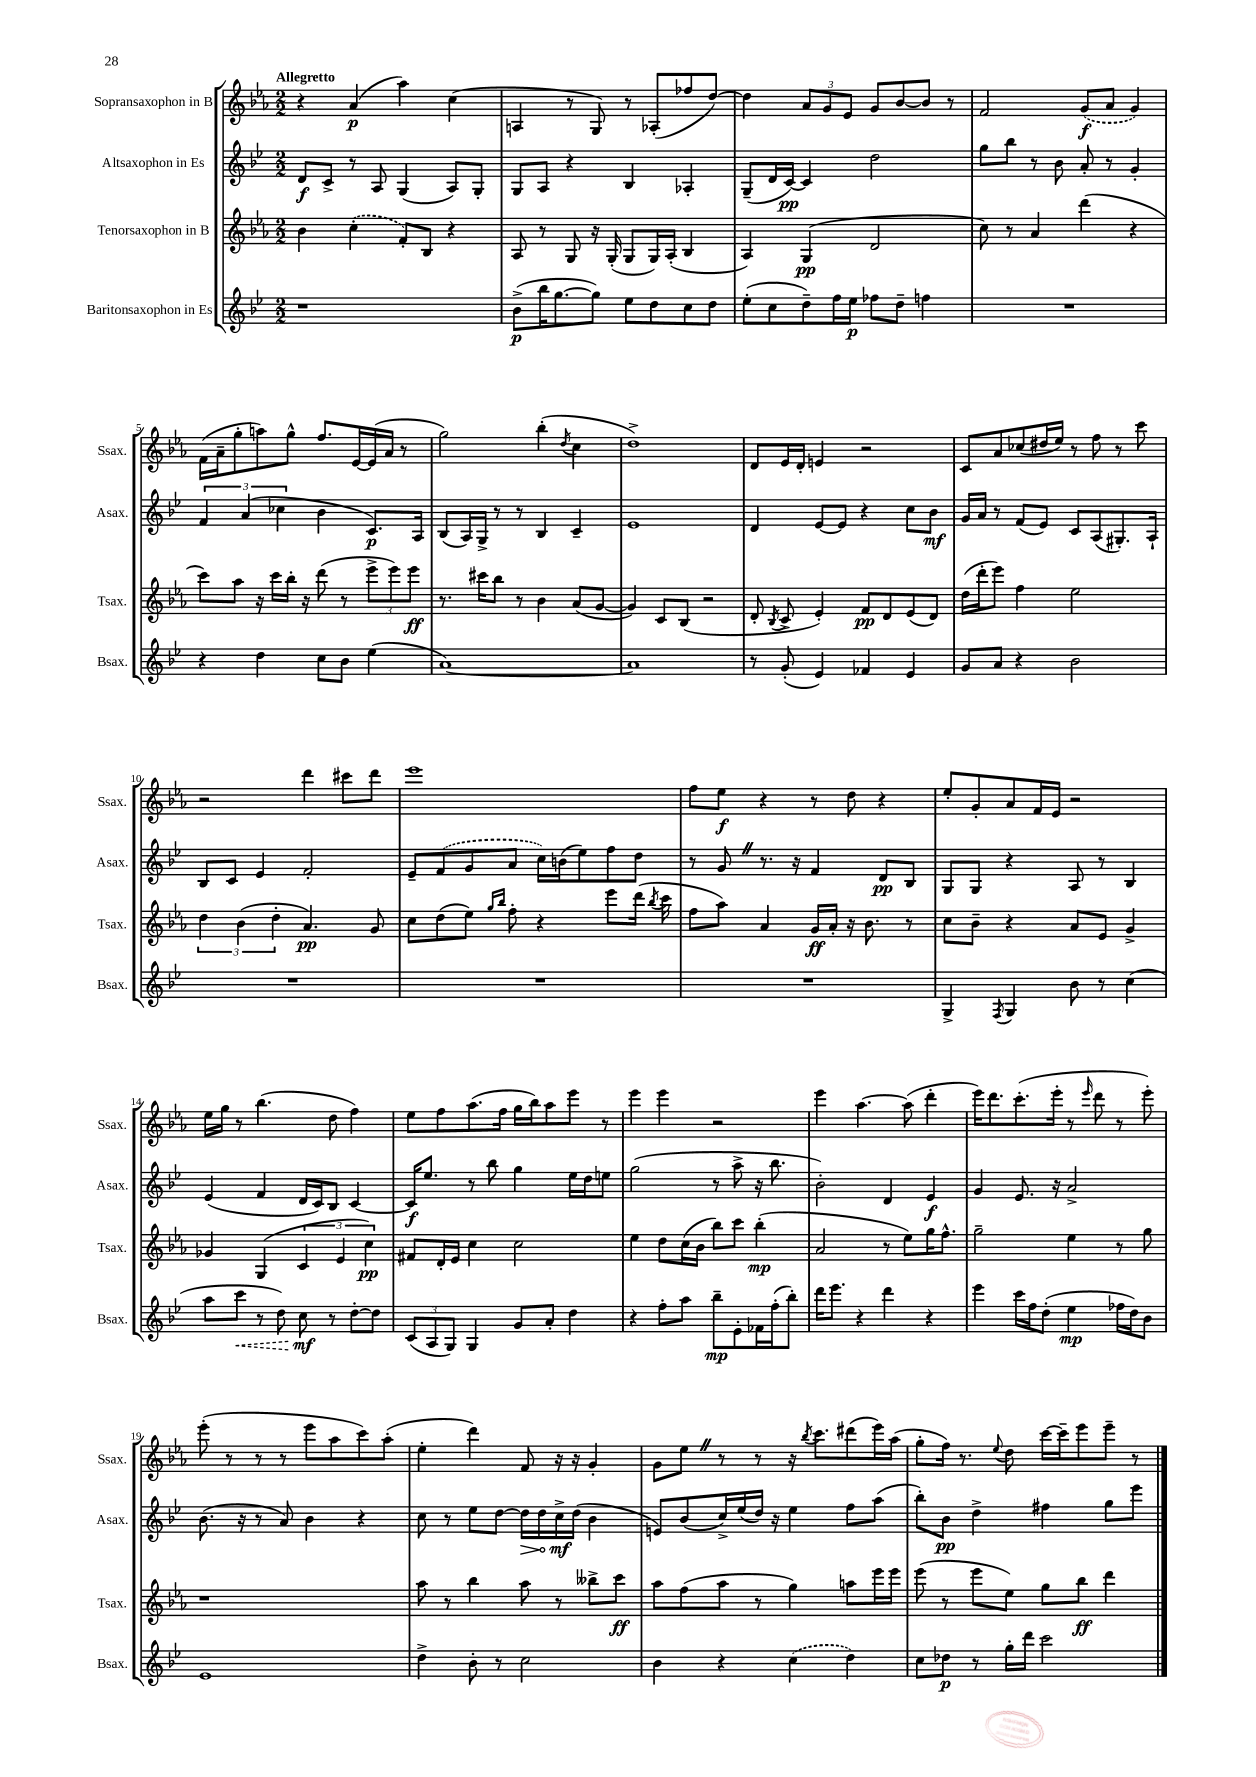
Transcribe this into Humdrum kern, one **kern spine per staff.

**kern	**dynam	**kern	**dynam	**kern	**dynam	**kern	**dynam
*part4	*part4	*part3	*part3	*part2	*part2	*part1	*part1
*staff4	*staff4	*staff3	*staff3	*staff2	*staff2	*staff1	*staff1
*I"Baritonsaxophon in Es	*	*I"Tenorsaxophon in B	*	*I"Altsaxophon in Es	*	*I"Sopransaxophon in B	*
*I'Bsax.	*	*I'Tsax.	*	*I'Asax.	*	*I'Ssax.	*
*clefG2	*	*clefG2	*	*clefG2	*	*clefG2	*
*k[b-e-]	*	*k[b-e-a-]	*	*k[b-e-]	*	*k[b-e-a-]	*
*M2/2	*	*M2/2	*	*M2/2	*	*M2/2	*
=1	=1	=1	=1	=1	=1	=1	=1
!	!	!	!	!	!	!LO:TX:a:B:t=Allegretto	!
1r	.	4b-\	.	8d/L	f	4r	.
.	.	.	.	8c^/J	.	.	.
.	.	(4cc'\	.	8r	.	(4a-/	p
.	.	.	.	8A/	.	.	.
.	.	8f'/L)	.	(4G/	.	4aa-\)	.
.	.	8B-/J	.	.	.	.	.
.	.	4r	.	8A/L)	.	(4cc\	.
.	.	.	.	8G'/J	.	.	.
=2	=2	=2	=2	=2	=2	=2	=2
(8b-^\L	p	8A-/	.	8G/L	.	4An/	.
16bb-\K	.	8r	.	8A/J	.	.	.
[8.gg\	.	.	.	.	.	.	.
.	.	8G/	.	4r	.	8r	.
8gg\J])	.	16r	.	.	.	8G/)	.
.	.	(16G'/	.	.	.	.	.
8ee-\L	.	8G/L	.	4B-/	.	8r	.
8dd\	.	16G/L)	.	.	.	(8A-X'/L	.
.	.	(16A-'/JJ	.	.	.	.	.
8cc\	.	4B-/	.	4A-X'/	.	8ff-X/	.
8dd\J	.	.	.	.	.	[8dd/J)	.
=3	=3	=3	=3	=3	=3	=3	=3
(8ee-'\L	.	4A-/)	.	(8G~/L	.	4dd\]	.
8cc\	.	.	.	16d/L	.	.	.
.	.	.	.	[16c/JJ)	pp	.	.
8dd~\)	.	(4G/	pp	4c/]	.	12a-/L	.
.	.	.	.	.	.	12g/	.
16ff\L	.	.	.	.	.	.	.
.	.	.	.	.	.	12e-/J	.
16ee-\JJ	p	.	.	.	.	.	.
8ff-X\L	.	2d/	.	2dd\	.	8g/L	.
8dd~\J	.	.	.	.	.	[8b-/	.
4ffn\	.	.	.	.	.	8b-/J]	.
.	.	.	.	.	.	8r	.
=4	=4	=4	=4	=4	=4	=4	=4
1r	.	8cc\)	.	8gg\L	.	2f/	.
.	.	8r	.	8bb-\J	.	.	.
.	.	4a-/	.	8r	.	.	.
.	.	.	.	8b-\	.	.	.
.	.	(4ddd\	.	8a'/	.	(8g/L	f
.	.	.	.	8r	.	8a-/J	.
.	.	4r	.	4g'/	.	4g/)	.
!!LO:LB:g=z
=5	=5	=5	=5	=5	=5	=5	=5
4r	.	8ccc\L)	.	6f/	.	(16f\LL	.
.	.	.	.	.	.	16a-~\J	.
.	.	8aa-\J	.	.	.	8gg'\	.
.	.	.	.	(6a/	.	.	.
4dd\	.	16r	.	.	.	8aan\)	.
.	.	16ccc\LL	.	.	.	.	.
.	.	.	.	6cc-X\	.	.	.
.	.	16bb-'\JJ	.	.	.	8gg^^\J	.
.	.	16r	.	.	.	.	.
8cc\L	.	(8ddd\	.	4b-\	.	8.ff/L	.
8b-\J	.	8r	.	.	.	.	.
.	.	.	.	.	.	[16e-/L	.
(4ee-\	.	12eee-^\L	.	8.c/L)	p	(16e-/]	.
.	.	.	.	.	.	16a-/JJ	.
.	.	12eee-\)	.	.	.	.	.
.	.	.	.	.	.	8r	.
.	.	12eee-\J	ff	.	.	.	.
.	.	.	.	16A/Jk	.	.	.
=6	=6	=6	=6	=6	=6	=6	=6
[1a)	.	8.r	.	(8B-/L	.	2gg\)	.
.	.	.	.	16A/L)	.	.	.
.	.	16ccc#X\KL	.	16G^/JJ	.	.	.
.	.	8bb-\J	.	8r	.	.	.
.	.	8r	.	8r	.	.	.
.	.	4b-\	.	4B-/	.	(4bb-'\	.
.	.	.	.	.	.	8qdd/	.
.	.	(8a-/L	.	4c~/	.	4cc\	.
.	.	[8g/J	.	.	.	.	.
=7	=7	=7	=7	=7	=7	=7	=7
1a]	.	4g/])	.	1e-	.	1dd^)	.
.	.	8c/L	.	.	.	.	.
.	.	(8B-/J	.	.	.	.	.
.	.	2r	.	.	.	.	.
=8	=8	=8	=8	=8	=8	=8	=8
8r	.	8d'/	.	4d/	.	8d/L	.
.	.	8qB-/	.	.	.	.	.
(8g'/	.	8c^/	.	.	.	16e-/L	.
.	.	.	.	.	.	16d'/JJ	.
4e-/)	.	4e-'/)	.	[8e-/L	.	4en/	.
.	.	.	.	8e-/J]	.	.	.
4f-X/	.	8f/L	pp	4r	.	2r	.
.	.	8d/	.	.	.	.	.
4e-/	.	(8e-/	.	8cc\L	.	.	.
.	.	8d/J)	.	8b-\J	mf	.	.
=9	=9	=9	=9	=9	=9	=9	=9
8g/L	.	(16dd\LL	.	16g/LL	.	8c/L	.
.	.	16ddd'\J	.	16a/JJ	.	.	.
8a/J	.	8eee-\J)	.	8r	.	8a-/	.
4r	.	4ff\	.	(8f/L	.	(8cc-X/	.
.	.	.	.	8e-/J)	.	16dd#X/L	.
.	.	.	.	.	.	16ee-/JJ)	.
2b-\	.	2ee-\	.	8c/L	.	8r	.
.	.	.	.	(8A/	.	8ff\	.
.	.	.	.	8.G#X'/)	.	8r	.
.	.	.	.	.	.	8ccc\	.
.	.	.	.	16A`/Jk	.	.	.
!!LO:LB:g=z
=10	=10	=10	=10	=10	=10	=10	=10
1r	.	6dd\	.	8B-/L	.	2r	.
.	.	.	.	8c/J	.	.	.
.	.	(6b-\	.	.	.	.	.
.	.	.	.	4e-/	.	.	.
.	.	6dd'\	.	.	.	.	.
.	.	4.a-/)	pp	2f'/	.	4ddd\	.
.	.	.	.	.	.	8ccc#X\L	.
.	.	8g/	.	.	.	8ddd\J	.
=11	=11	=11	=11	=11	=11	=11	=11
1r	.	8cc\L	.	8e-~/L	.	1eee-	.
.	.	(8dd\	.	(8f/	.	.	.
.	.	8ee-\J)	.	8g/	.	.	.
.	.	16qqgg/LL	.	.	.	.	.
.	.	16qqbb-/JJ	.	.	.	.	.
.	.	8ff'\	.	8a/J	.	.	.
.	.	4r	.	16cc\LL)	.	.	.
.	.	.	.	(16bn\J	.	.	.
.	.	.	.	8ee-\)	.	.	.
.	.	8eee-\L	.	8ff\	.	.	.
.	.	(16ddd\Jk	.	8dd\J	.	.	.
.	.	8qbb-/	.	.	.	.	.
.	.	16ccc\	.	.	.	.	.
=12	=12	=12	=12	=12	=12	=12	=12
1r	.	8ff\L	.	8r	.	8ff\L	.
.	.	8aa-\J)	.	8gZ/	.	8ee-\J	f
.	.	4a-/	.	8.r	.	4r	.
.	.	.	.	16r	.	.	.
.	.	16g/LL	ff	4f/	.	8r	.
.	.	16a-'/JJ	.	.	.	.	.
.	.	16r	.	.	.	8dd\	.
.	.	8.b-\	.	.	.	.	.
.	.	.	.	8d/L	pp	4r	.
.	.	8r	.	8B-/J	.	.	.
=13	=13	=13	=13	=13	=13	=13	=13
4G^/	.	8cc\L	.	8G/L	.	8ee-'/L	.
.	.	8b-~\J	.	8G/J	.	8g'/	.
8qF/	.	.	.	.	.	.	.
4G/	.	4r	.	4r	.	8a-/	.
.	.	.	.	.	.	16f/L	.
.	.	.	.	.	.	16e-/JJ	.
8b-\	.	8a-/L	.	8A/	.	2r	.
8r	.	8e-/J	.	8r	.	.	.
(4cc\	.	4g^/	.	4B-/	.	.	.
!!LO:LB:g=z
=14	=14	=14	=14	=14	=14	=14	=14
8aa\L	.	4g-X/	.	(4e-/	.	16ee-\LL	.
.	.	.	.	.	.	16gg\JJ	.
!	!LO:HP:b	!	!	!	!	!	!
8ccc\J	<	.	.	.	.	8r	.
8r	.	(4G/	.	4f/	.	(4.bb-\	.
8dd\)	.	.	.	.	.	.	.
8cc\	mf	6c/	.	16d/LL	.	.	.
.	.	.	.	16c/J)	.	.	.
8r	[	.	.	8B-/J	.	8dd\	.
.	.	6e-/	.	.	.	.	.
[8dd'\L	.	.	.	[4c/	.	4ff\)	.
.	.	6cc\)	pp	.	.	.	.
8dd\J]	.	.	.	.	.	.	.
=15	=15	=15	=15	=15	=15	=15	=15
(12c/L	.	8f#X/L	.	16c/KL]	f	8ee-\L	.
.	.	.	.	8.ee-/J	.	.	.
12A/	.	.	.	.	.	.	.
.	.	16d'/L	.	.	.	8ff\	.
12G/J)	.	.	.	.	.	.	.
.	.	16e-/JJ	.	.	.	.	.
4G/	.	4cc\	.	8r	.	(8.aa-\	.
.	.	.	.	8bb-\	.	.	.
.	.	.	.	.	.	16ff\Jk	.
8g/L	.	2cc\	.	4gg\	.	16gg\LL	.
.	.	.	.	.	.	16bb-\J)	.
8a'/J	.	.	.	.	.	8aa-\	.
4dd\	.	.	.	16ee-\LL	.	8eee-\J	.
.	.	.	.	16dd\J	.	.	.
.	.	.	.	8een\J	.	8r	.
=16	=16	=16	=16	=16	=16	=16	=16
4r	.	4ee-\	.	(2gg\	.	4eee-\	.
8ff'\L	.	8dd\L	.	.	.	4eee-\	.
8aa\J	.	(16cc\L	.	.	.	.	.
.	.	16b-\JJ	.	.	.	.	.
8bb-~\L	mp	8bb-\L)	.	8r	.	2r	.
8e-'\	.	8ccc\J	.	8aa^\	.	.	.
16f-X\L	.	(4bb-'\	mp	16r	.	.	.
(16ff'\J	.	.	.	8.bb-\	.	.	.
8bb-'\J)	.	.	.	.	.	.	.
=17	=17	=17	=17	=17	=17	=17	=17
16ddd\KL	.	2a-/	.	2b-'\)	.	4eee-\	.
8.eee-\J	.	.	.	.	.	.	.
4r	.	.	.	.	.	[4.aa-\	.
4ddd\	.	8r	.	4d/	.	.	.
.	.	8ee-\L)	.	.	.	(8aa-\]	.
4r	.	16gg\K	.	4e-/	f	4ddd'\	.
.	.	8.ff^^\J	.	.	.	.	.
=18	=18	=18	=18	=18	=18	=18	=18
4eee-\	.	2gg~\	.	4g/	.	16eee-\KL)	.
.	.	.	.	.	.	8.ddd\	.
16ccc\LL	.	.	.	8.e-/	.	(8.ccc'\	.
16ff\J	.	.	.	.	.	.	.
(8dd'\J	.	.	.	.	.	.	.
.	.	.	.	16r	.	16eee-'\Jk	.
4ee-\	mp	4ee-\	.	2a^/	.	8r	.
.	.	.	.	.	.	16qqeee-/	.
.	.	.	.	.	.	8ddd\	.
16ff-X\LL	.	8r	.	.	.	8r	.
16dd\J)	.	.	.	.	.	.	.
8b-\J	.	8gg\	.	.	.	8eee-'\)	.
!!LO:LB:g=z
=19	=19	=19	=19	=19	=19	=19	=19
1e-	.	1r	.	(8.b-\	.	(8eee-'\	.
.	.	.	.	.	.	8r	.
.	.	.	.	16r	.	.	.
.	.	.	.	8r	.	8r	.
.	.	.	.	8a/)	.	8r	.
.	.	.	.	4b-\	.	8eee-\L	.
.	.	.	.	.	.	8aa-\	.
.	.	.	.	4r	.	8ccc\)	.
.	.	.	.	.	.	(8aa-'\J	.
=20	=20	=20	=20	=20	=20	=20	=20
4dd^\	.	8aa-\	.	8cc\	.	4ee-'\	.
.	.	8r	.	8r	.	.	.
8b-'\	.	4bb-\	.	8ee-\L	.	4ddd\)	.
8r	.	.	.	[8dd\J	.	.	.
!	!	!	!	!	!LO:HP:b	!	!
2cc\	.	8aa-\	.	16dd\LL]	>	8f/	.
.	.	.	.	16dd\	.	.	.
.	.	8r	.	16cc^\	mf	16r	.
.	.	.	.	(16dd\JJ	]	16r	.
.	.	8bb--X^\L	.	4b-\	.	4g'/	.
.	.	8ccc\J	ff	.	.	.	.
=21	=21	=21	=21	=21	=21	=21	=21
4b-\	.	8aa-\L	.	8en/L)	.	8g\L	.
.	.	(8ff\	.	(8b-/	.	8ee-Z\J	.
4r	.	8aa-\J	.	16cc^/L)	.	8r	.
.	.	.	.	(16ee-/	.	.	.
.	.	8r	.	16dd/JJ)	.	8r	.
.	.	.	.	16r	.	.	.
(4cc\	.	4gg\)	.	4ee-\	.	16r	.
.	.	.	.	.	.	8qbb-/	.
.	.	.	.	.	.	8.ccc\L	.
4dd\)	.	8aan\L	.	8ff\L	.	(8ddd#X\	.
.	.	16eee-\L	.	(8aa\J	.	16eee-\L)	.
.	.	16eee-\JJ	.	.	.	(16aa-\JJ	.
=22	=22	=22	=22	=22	=22	=22	=22
8cc\L	.	(8eee-\	.	8bb-'\L)	.	8gg'\L	.
8dd-X\J	p	8r	.	8b-\J	pp	16ff\Jk)	.
.	.	.	.	.	.	8.r	.
8r	.	8eee-\L	.	4dd^\	.	.	.
.	.	.	.	.	.	8qqee-/	.
16gg'\LL	.	8ee-\J)	.	.	.	8dd\	.
16ddd\JJ	.	.	.	.	.	.	.
2ccc\	.	8gg\L	.	4ff#X\	.	[16ccc\LL	.
.	.	.	.	.	.	16ccc~\J]	.
.	.	8bb-\J	ff	.	.	8eee-\	.
.	.	4ddd\	.	8gg\L	.	8eee-~\J	.
.	.	.	.	8eee-\J	.	8r	.
==	==	==	==	==	==	==	==
*-	*-	*-	*-	*-	*-	*-	*-
